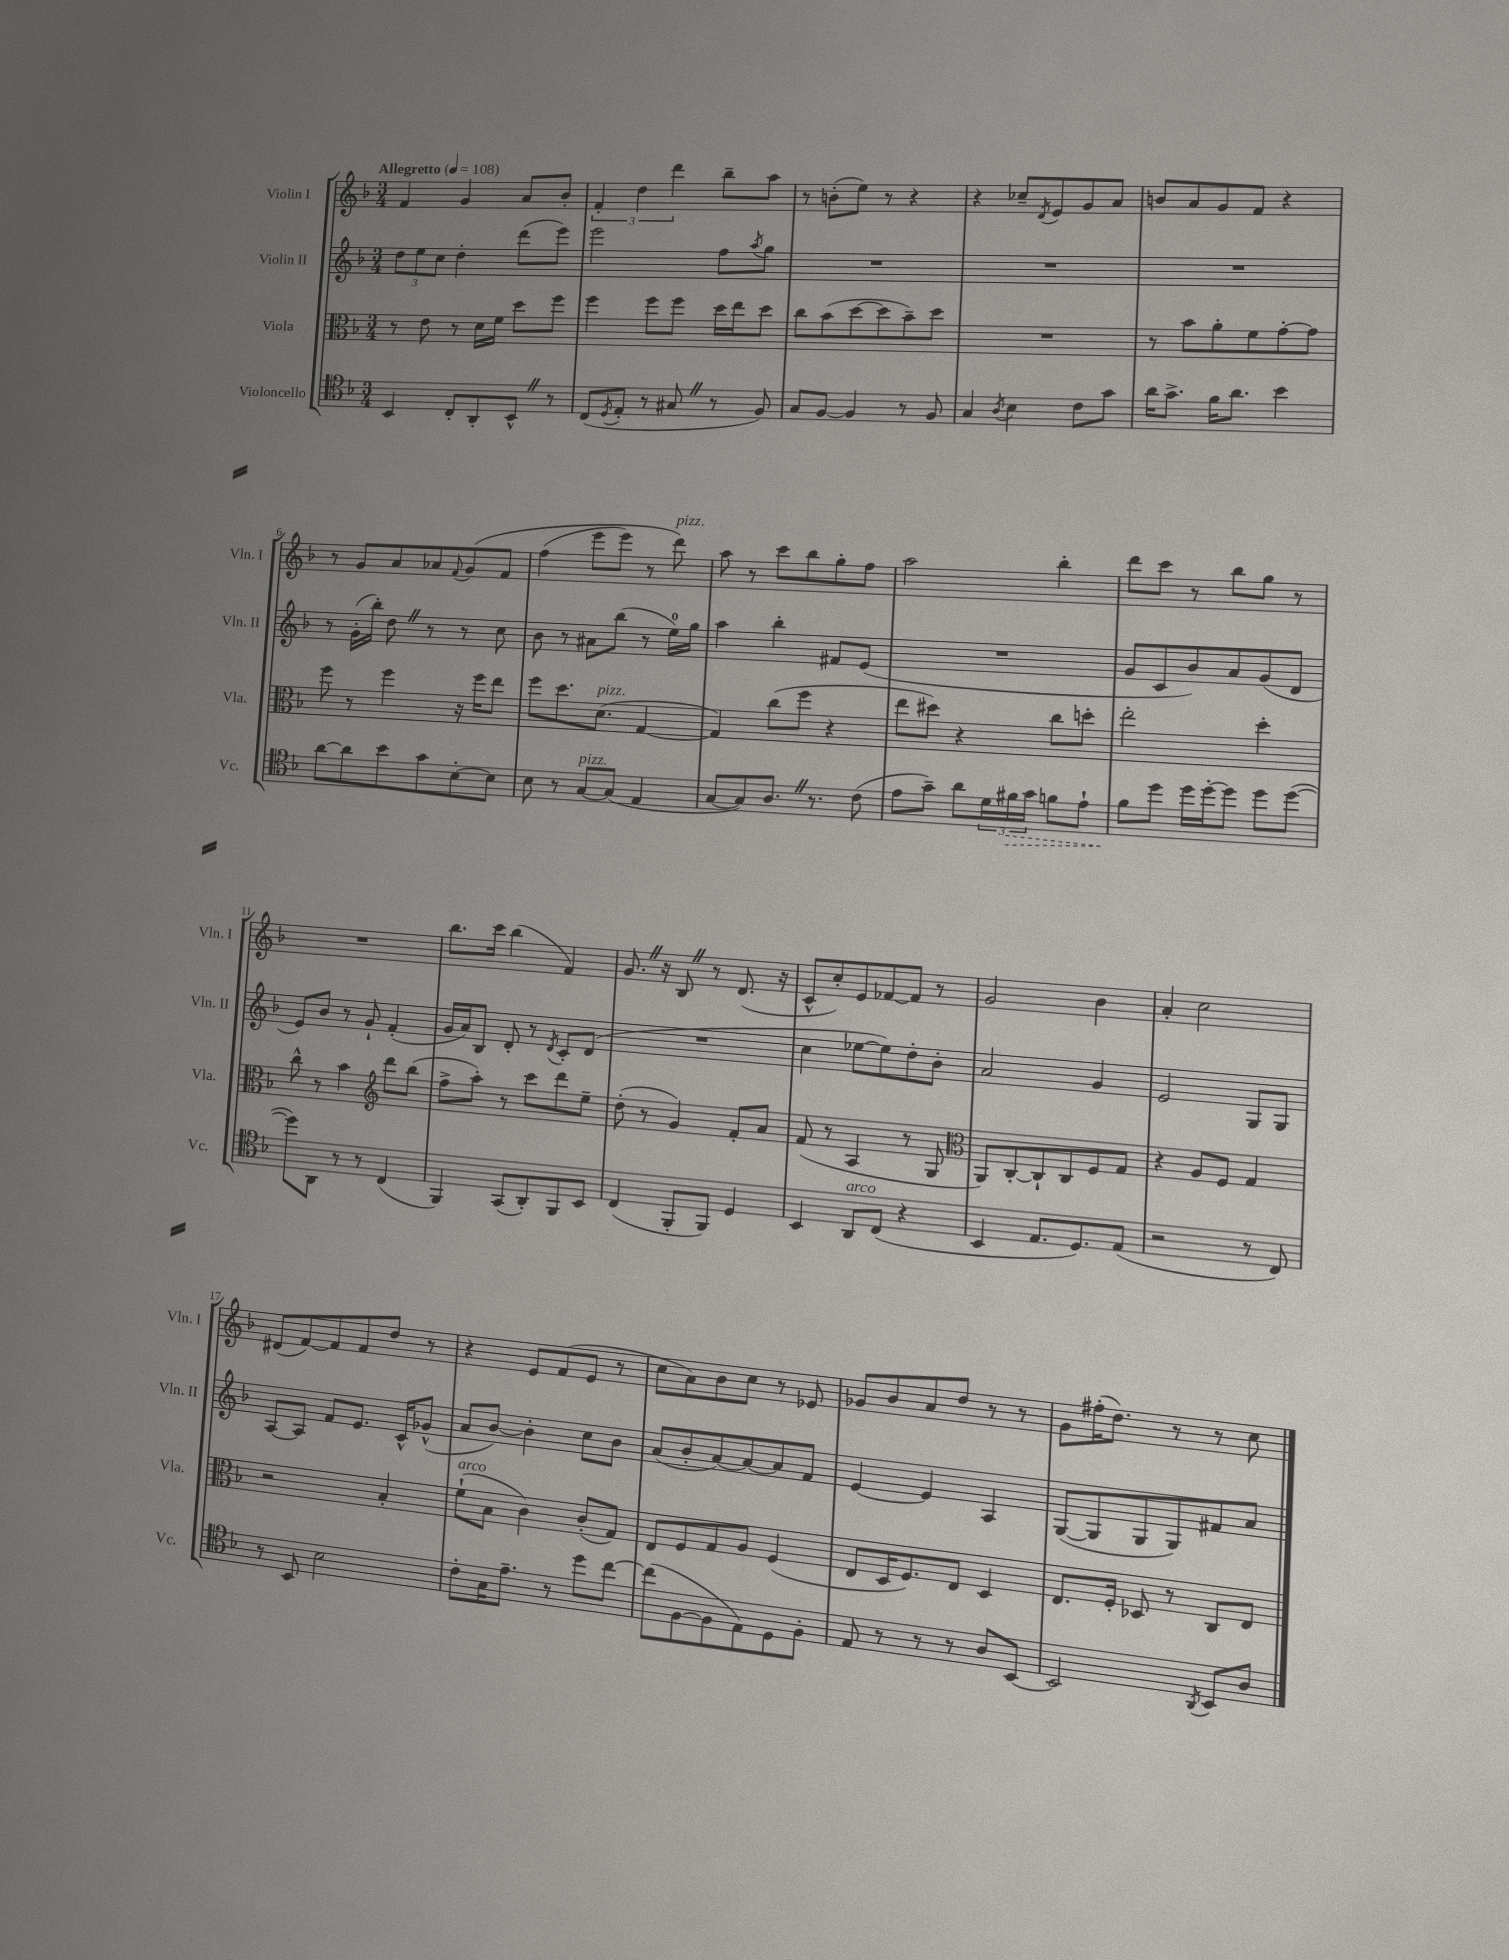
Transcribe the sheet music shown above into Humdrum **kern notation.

**kern	**kern	**kern	**kern
*staff4	*staff3	*staff2	*staff1
*clefC4	*clefC3	*clefG2	*clefG2
*k[b-]	*k[b-]	*k[b-]	*k[b-]
*M3/4	*M3/4	*M3/4	*M3/4
*MM108	*MM108	*MM108	*MM108
4BB-	8r	12dd	4f
.	.	12ee	.
.	8e	.	.
.	.	12cc	.
8C'	8r	4dd'	4g
8AA'	16d	.	.
.	16f	.	.
8BB-^^	8dd	(8ddd	8a
8r	8ff	8eee)	8b-'
=	=	=	=
(8C	4ff	2eee	6f'
8qD	.	.	.
8E'	.	.	.
.	.	.	6dd
8r	8ff	.	.
.	.	.	6ddd
8G#	8ff	.	.
8r	16dd	8ff	8bb-~
.	16ee	.	.
.	.	8qaa	.
8F)	8dd	8gg	8aa
=	=	=	=
8G	8cc	2.r	8r
[8F	(8b-	.	(8b'
4F]	[8dd	.	8ee)
.	8dd]	.	8r
8r	8b-~)	.	4r
8F	8dd	.	.
=	=	=	=
4G	2.r	2.r	4r
8qA	.	.	.
4B-	.	.	8cc-~
.	.	.	8qd
.	.	.	8e
8c	.	.	8g
8g	.	.	8a
=	=	=	=
16a	8r	2.r	8b
8.g^	.	.	.
.	8b-	.	8a
16f	8a'	.	8g
8.a	.	.	.
.	8f	.	8f
4b-	[8g'	.	4r
.	8g]	.	.
=	=	=	=
[8a	8ff	8r	8r
8a]	8r	(16g'	8g
.	.	16bb-')	.
8b-	4ff	8dd	8a
8g	.	8r	8a-
.	.	.	8qqf
[8B-'	16r	8r	&(8g
.	16ff	.	.
8B-]	8ee	8cc	8f
=	=	=	=
8B-	8ff	8b-	(4ff
8r	8.dd	8r	.
[8G	.	8a#	8eee
.	(8.d	.	.
(8G]	.	(8bb-	8eee)
4E	[4G	8r	8r
.	.	16ee)	8ddd&)
.	.	16gg	.
=	=	=	=
[8G	4G])	4aa	8aa
8G])	.	.	8r
8.A	(8cc	4bb-'	8ccc
.	8ff	.	8bb-
8.r	.	.	.
.	4r	8f#	8gg'
(8c	.	(8e	8ff
=	=	=	=
8e	8ee	2.r	2aa
8g~)	8dd#)	.	.
8a	4r	.	.
24d	.	.	.
24f#	.	.	.
24g	.	.	.
8f	8cc	.	4bb-'
8e`	8dd'	.	.
=	=	=	=
8f	2ee'	8g	8ddd
8dd	.	8c	8ccc
16dd	.	8b-)	8r
[16dd'	.	.	.
8dd]	.	8a	8bb-
8dd	4dd'	(8g	8gg
([8dd	.	8d	8r
=	=	=	=
8dd])	8cc^^	8e)	2.r
8AA	8r	8b-	.
8r	4b-	8r	.
8r	.	8g`	.
*	*clefG2	*	*
(4C	8ddd	(4f'	.
.	(8bb-	.	.
=	=	=	=
4FF)	8ff^	16g	8.bb-
.	.	16a)	.
.	8aa')	8B-	.
.	.	.	16ccc
(8GG	8r	8d'	(4bb-
8AA')	8ccc	8r	.
.	.	8qd	.
8FF	8ddd	8c'	4f)
8BB-	8ee~	(8d	.
=	=	=	=
(4C	(8dd'	2.r	8.g
.	8r	.	.
.	.	.	16r
8FF'	4g)	.	8B-
8FF)	.	.	8r
4D	8f'	.	(8.d
.	8a	.	.
.	.	.	16r
=	=	=	=
4BB-	(8f	4cc	8c^^
.	8r	.	8cc')
8AA	4A	[8ee-	8e
(8C	.	8ee-])	[8f-
4r	8r	8dd'	8f-]
.	8G	8b-'	8r
=	=	=	=
*	*clefC3	*	*
4BB-	8AA)	2a	2g
.	[8C'	.	.
8.E	8C`]	.	.
.	8C	.	.
8.D)	.	.	.
.	8F	4g	4b-
(8E	8G	.	.
=	=	=	=
2r	4r	2e	4a'
.	8A	.	2cc
.	8F	.	.
8r	4G	8G	.
8C)	.	8G	.
=	=	=	=
8r	2r	[8A	(8d#
8BB-	.	8A]	[8f)
2B-	.	8f	8f]
.	.	8.e	8f
.	4B-'	.	8dd
.	.	16c^^	.
.	.	(8g-^^	8r
=	=	=	=
8c'	(8f`	8a	4r
16G	8B-	[8b-)	.
8.e~	.	.	.
.	4c)	4b-']	8e
8r	.	.	(8f
8dd	(8c'	8cc	8e
[8cc	8G)	8b-	8r
=	=	=	=
(8cc]	8E	(8a	8cc
[8F	8F	8b-'	8a)
8F]	8G	[8a)	8b-
8E)	8A	8a_	8cc
8D	(4F	8a]	8r
8F'	.	8f	8e-
=	=	=	=
8E	8E	[4e	8g-
8r	16D	.	8b-
.	8.F)	.	.
8r	.	4e]	8a
8r	8E	.	8dd
8A	4D	4A	8r
[8BB-	.	.	8r
=	=	=	=
2BB-]	8.E	([8G	8g
.	.	8G]	(16ff#'
.	16F'	.	8.dd)
.	8D-	8G	.
.	8r	8G)	8r
8qAA	.	.	.
8BB-	8C	8f#	8r
8A	8E	8a	8cc
==	==	==	==
*-	*-	*-	*-
